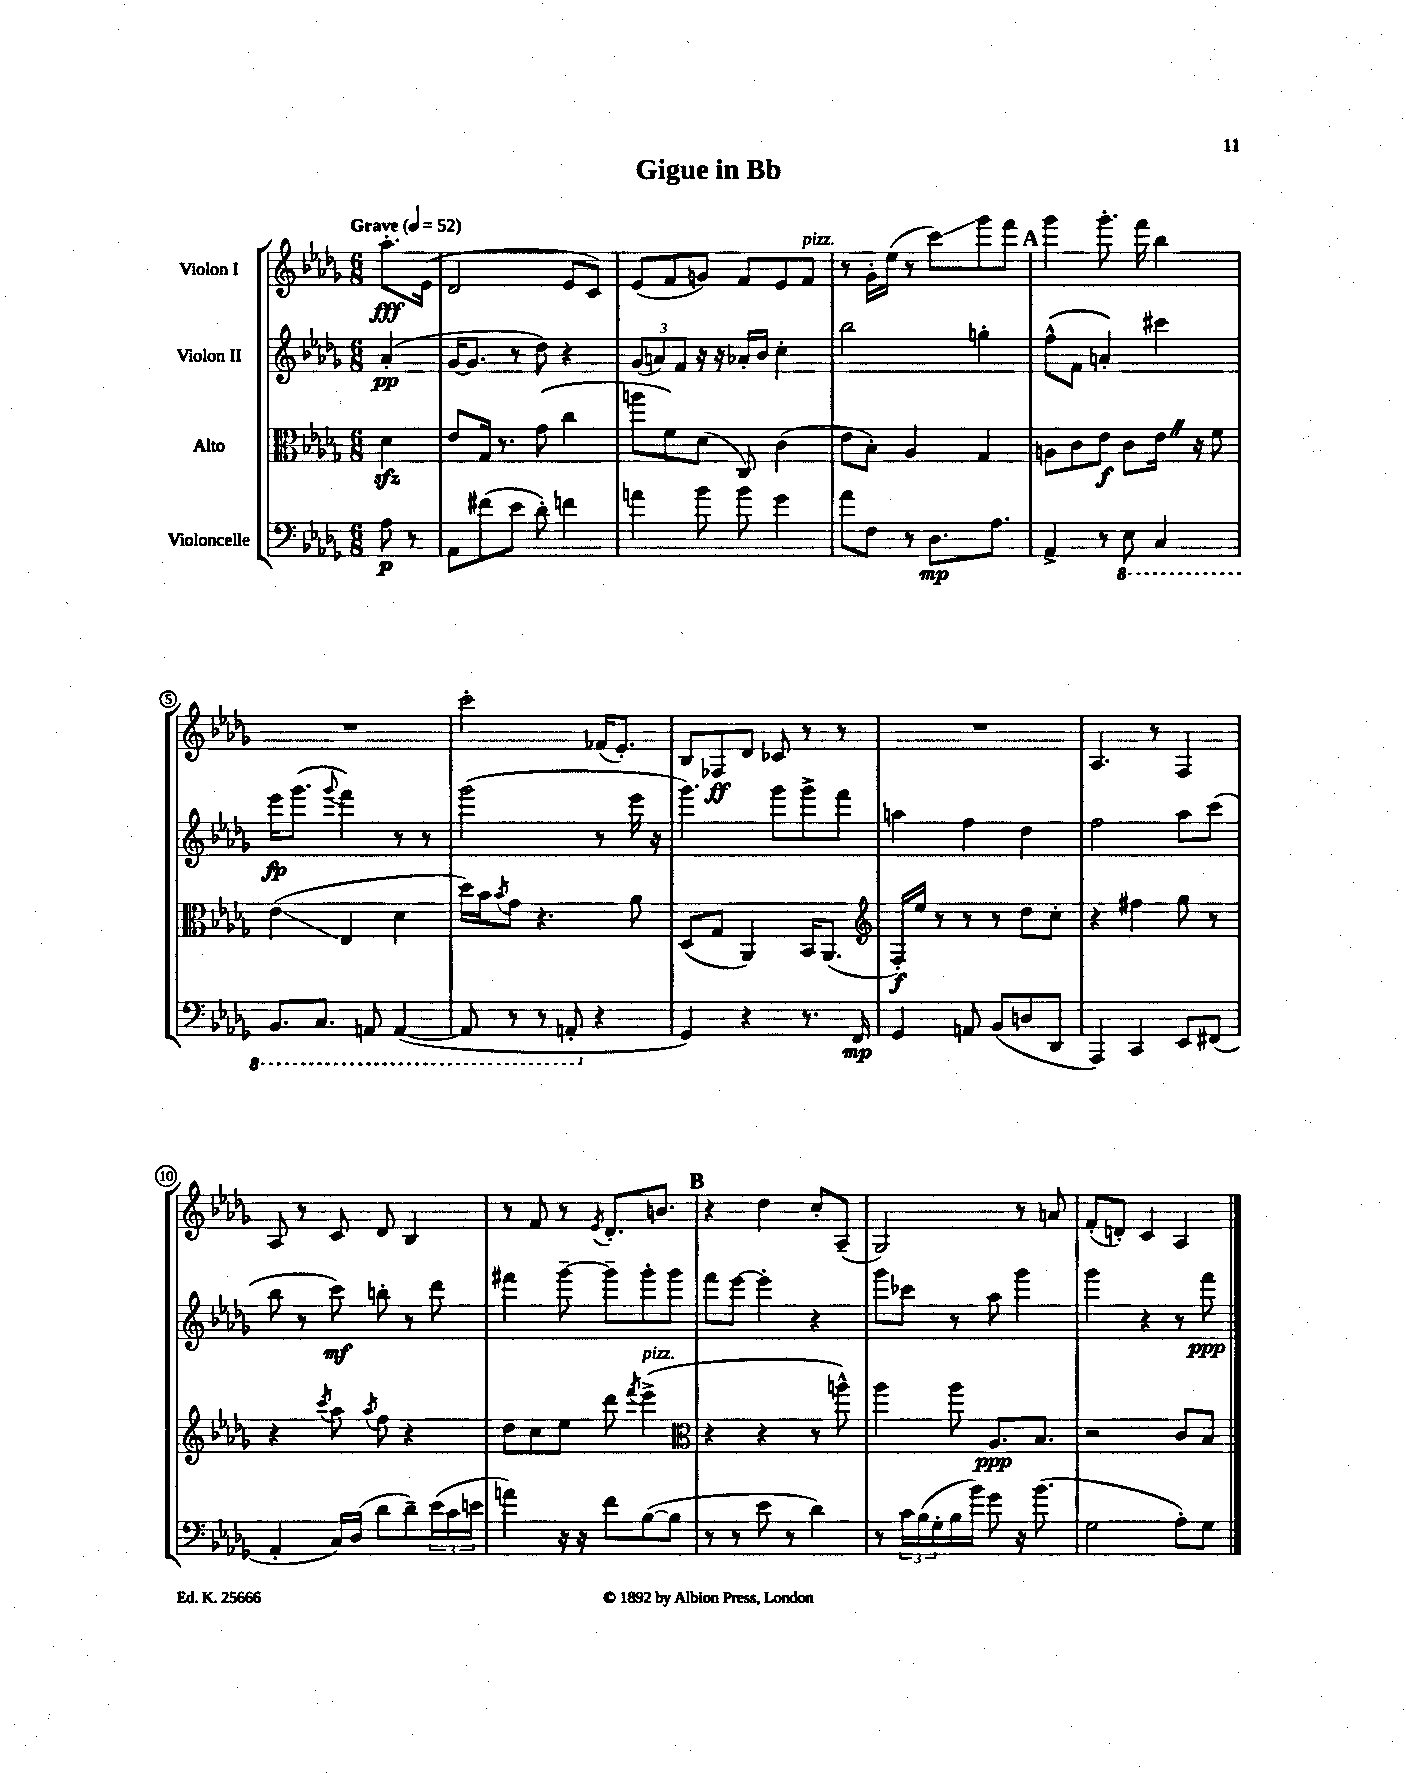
\header { title = "Gigue in Bb" }
<<
\new StaffGroup <<
\new Staff = "s0" \with { instrumentName = "Violon I" } {
    \clef treble \key des \major \numericTimeSignature \time 6/8 \partial 4 \tempo "Grave" 4 = 52
    aes''8.-.\fff ees'16( |
    des'2 ees'8 c'8) |
    ees'8( f'8 g'8) f'8 ees'8 f'8^\markup { \italic "pizz." } |
    r8 ges'16-. ees''16( r8 c'''8\glissando) ges'''8 f'''8 |
    \mark \markup { \bold "A" } ges'''4 ges'''8.-. f'''16 bes''4 |
    R2. |
    c'''2-. fes'16( ees'8.-.) |
    bes8 fes8\ff des'8 ces'8 r8 r8 |
    R2. |
    aes4. r8 f4 |
    aes8 r8 c'8 des'8 bes4 |
    r8 f'8 r8 \acciaccatura { ees'8 } des'8.-. b'8. |
    \mark \markup { \bold "B" } r4 des''4 c''8-. aes8--( |
    ges2) r8 a'8 |
    f'8-.( d'8-.) c'4 aes4 \bar "|." |
}
\new Staff = "s1" \with { instrumentName = "Violon II" } {
    \clef treble \key des \major \numericTimeSignature \time 6/8 \partial 4
    aes'4-.\pp( |
    ges'16~ ges'8. r8 des''8) r4 |
    \tuplet 3/2 { ges'8( a'8) f'8 } r16 r16 aes'16-. bes'16 c''4-. |
    bes''2 g''4-. |
    \mark \markup { \bold "A" } f''8-^( f'8 a'4-.) cis'''4 |
    ees'''16\fp ges'''8.( \appoggiatura { ges'''8 } f'''4) r8 r8 |
    ges'''2( r8 ees'''16 r16 |
    ges'''4.) ges'''8 ges'''8-> f'''8 |
    a''4 f''4 des''4 |
    f''2 aes''8 c'''8( |
    bes''8 r8 c'''8\mf) b''8-. r8 des'''8 |
    fis'''4 ges'''8~-- ges'''8-- ges'''8-. ges'''8 |
    \mark \markup { \bold "B" } f'''8 ees'''8~ ees'''4-. r4 |
    ges'''8 ces'''8 r8 aes''8 ges'''4 |
    ges'''4 r4 r8 f'''8\ppp \bar "|." |
}
\new Staff = "s2" \with { instrumentName = "Alto" } {
    \clef alto \key des \major \numericTimeSignature \time 6/8 \partial 4
    des'4\sfz |
    ees'8 ges16 r8. ges'8( c''4 |
    a''8 f'8) des'8( c8) c'4( |
    ees'8 bes8-.) aes4 ges4 |
    \mark \markup { \bold "A" } a8 c'8 ees'8\f c'8 ees'16 \once \override BreathingSign.text = \markup { \musicglyph "scripts.caesura.straight" } \breathe r16 f'8 |
    ees'4\glissando( ees4 des'4 |
    des''16) bes'16 \acciaccatura { bes'8 } ges'8 r4. aes'8 |
    des8( ges8 aes,4) bes,16 aes,8.( |
    \clef treble f16-.\f) ees''16 r8 r8 r8 des''8 c''8-. |
    r4 fis''4 ges''8 r8 |
    r4 \acciaccatura { c'''8 } aes''8 \acciaccatura { aes''8 } f''8 r4 |
    des''8 c''8 ees''8 des'''8 \acciaccatura { f'''8 } ees'''4->^\markup { \italic "pizz." }( |
    \mark \markup { \bold "B" } \clef alto r4 r4 r8 a''8-^) |
    aes''4 aes''8 aes8.\ppp bes8. |
    r2 c'8 bes8 \bar "|." |
}
\new Staff = "s3" \with { instrumentName = "Violoncelle" } {
    \clef bass \key des \major \numericTimeSignature \time 6/8 \partial 4
    aes8\p r8 |
    aes,8 fis'8( ees'8 des'8-.) f'4 |
    a'4 bes'8 bes'8 ges'4 |
    aes'8 f8 r8 des8.\mp aes8. |
    \mark \markup { \bold "A" } aes,4-> r8 \ottava #-1 ees,8 c,4 |
    bes,,8. c,8. a,,8 a,,4~( |
    a,,8 r8 r8 a,,8-. \ottava #0 r4 |
    ges,4) r4 r8. f,16\mp |
    ges,4 a,8 bes,8( d8 des,8 |
    aes,,4) c,4 ees,8 fis,8( |
    aes,4-. c16) des16( des'8 des'8--) \tuplet 3/2 { ees'16( c'16 e'16 } |
    a'4) r16 r16 f'8 bes8~( bes8 |
    \mark \markup { \bold "B" } r8 r8 ees'8 r8 des'4) |
    r8 \tuplet 3/2 { c'16 bes16( ges16-. } bes16 bes'16) ges'8 r16 bes'8.( |
    ges2 aes8-.) ges8 \bar "|." |
}
>>
>>
\layout { \context { \Score \override BarNumber.stencil = #(make-stencil-circler 0.1 0.3 ly:text-interface::print) } }
